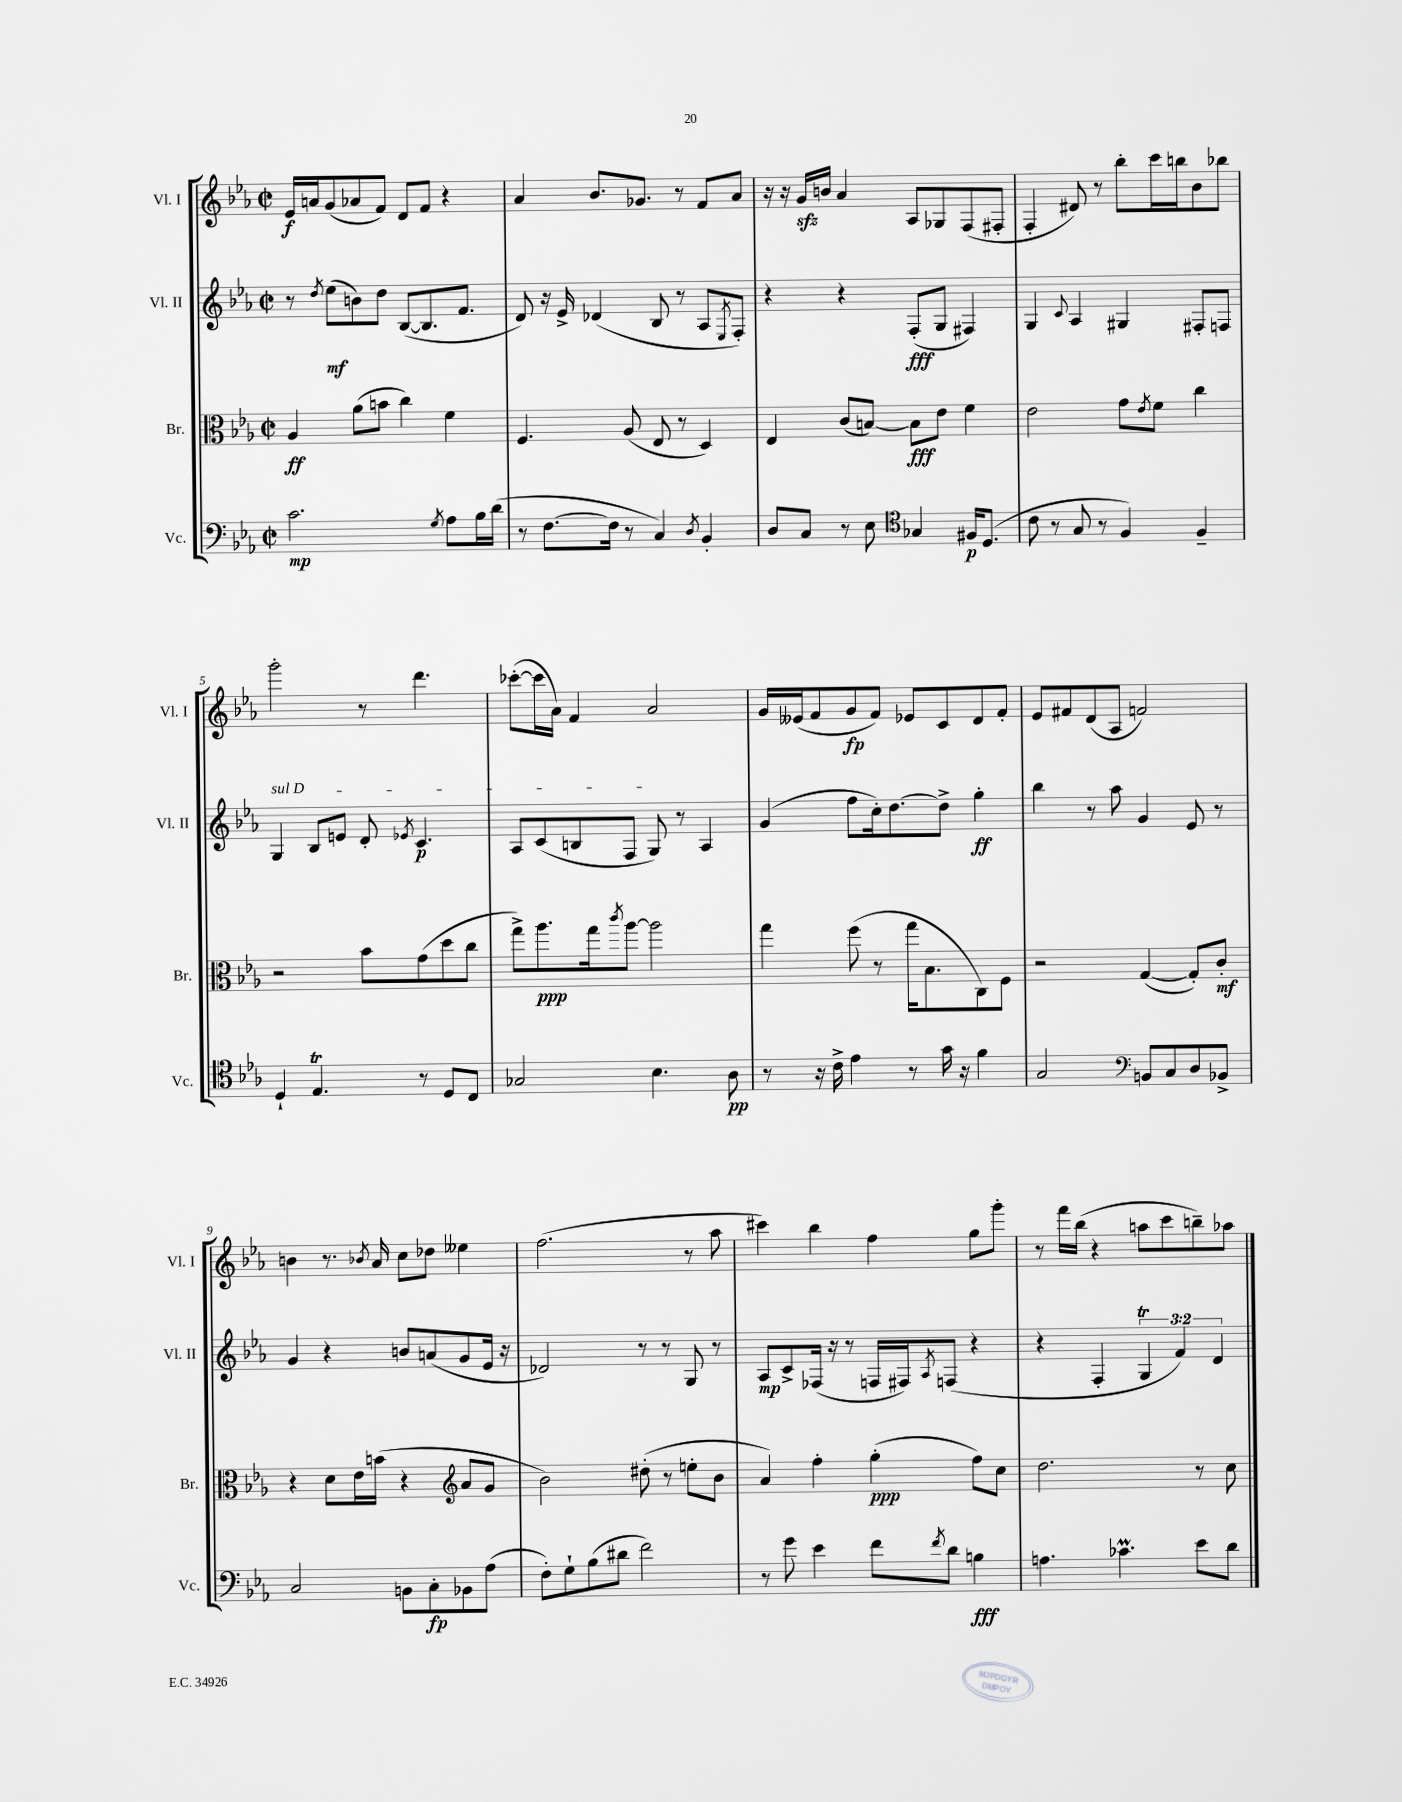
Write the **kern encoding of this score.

**kern	**dynam	**kern	**dynam	**kern	**dynam	**kern	**dynam
*part4	*part4	*part3	*part3	*part2	*part2	*part1	*part1
*staff4	*staff4	*staff3	*staff3	*staff2	*staff2	*staff1	*staff1
*I"Vc.	*	*I"Br.	*	*I"Vl. II	*	*I"Vl. I	*
*I'Vc.	*	*I'Br.	*	*I'Vl. II	*	*I'Vl. I	*
*clefF4	*	*clefC3	*	*clefG2	*	*clefG2	*
*k[b-e-a-]	*	*k[b-e-a-]	*	*k[b-e-a-]	*	*k[b-e-a-]	*
*M2/2	*	*M2/2	*	*M2/2	*	*M2/2	*
*met(c|)	*	*met(c|)	*	*met(c|)	*	*met(c|)	*
=1	=1	=1	=1	=1	=1	=1	=1
2.c\	mp	4A-/	ff	8r	.	16e-/LL	f
.	.	.	.	.	.	16an/J	.
.	.	.	.	8qdd/	.	.	.
.	.	.	.	(8ee-\L	mf	(8g/	.
.	.	(8a-\L	.	8bn\)	.	8a-X/	.
.	.	8bn\J	.	8dd\J	.	8f/J)	.
.	.	4cc\)	.	([8B-/L	.	8d/L	.
.	.	.	.	8.B-/]	.	8f/J	.
8qG/	.	.	.	.	.	.	.
8A-\L	.	4f\	.	.	.	4r	.
.	.	.	.	8.f/J	.	.	.
16B-\L	.	.	.	.	.	.	.
(16d\JJ	.	.	.	.	.	.	.
=2	=2	=2	=2	=2	=2	=2	=2
8r	.	4.F/	.	8d/)	.	4a-/	.
[8.F\L	.	.	.	16r	.	.	.
.	.	.	.	16e-^/	.	.	.
.	.	.	.	(4d-X/	.	8.b-/L	.
16F\Jk]	.	.	.	.	.	.	.
8r	.	(8A-/	.	.	.	.	.
.	.	.	.	.	.	8.g-X/J	.
4C/)	.	8E-/	.	8B-/	.	.	.
.	.	8r	.	8r	.	8r	.
8qD/	.	.	.	.	.	.	.
4BB-'/	.	4D/)	.	8A-/L	.	8f/L	.
.	.	.	.	8qE-/	.	.	.
.	.	.	.	8F'/J)	.	8a-/J	.
=3	=3	=3	=3	=3	=3	=3	=3
8D/L	.	4E-/	.	4r	.	16r	.
.	.	.	.	.	.	16r	.
8C/J	.	.	.	.	.	16gzz/LL	.
.	.	.	.	.	.	16bn/JJ	.
8r	.	(8c/L	.	4r	.	4a-/	.
8E-\	.	[8Bn/J)	.	.	.	.	.
*clefC4	*	*	*	*	*	*	*
4G-X/	.	8B\L]	fff	(8F'/L	fff	8A-/L	.
.	.	8e-\J	.	8G/J	.	8G-X/	.
16F#X/KL	p	4f\	.	4F#X/)	.	(8F/	.
(8.D/J	.	.	.	.	.	.	.
.	.	.	.	.	.	8F#X'/J	.
=4	=4	=4	=4	=4	=4	=4	=4
8c\	.	2e-\	.	4G/	.	4F'/	.
8r	.	.	.	.	.	.	.
.	.	.	.	8qqc/	.	.	.
8G/	.	.	.	4A-/	.	8d#X/)	.
8r	.	.	.	.	.	8r	.
4F/)	.	8g\L	.	4G#X/	.	8bb-'\L	.
.	.	8qe-/	.	.	.	.	.
.	.	8f\J	.	.	.	16ccc\L	.
.	.	.	.	.	.	16bbn\J	.
4F~/	.	4cc\	.	8F#X'/L	.	8b-\	.
.	.	.	.	8Fn/J	.	8bb-X\J	.
!!LO:LB:g=z
=5	=5	=5	=5	=5	=5	=5	=5
!	!	!	!	!LO:TX:a:i:t=sul D	!	!	!
4D`/	.	2r	.	4G/	.	2ggg'\	.
4.E-T/	.	.	.	8B-/L	.	.	.
.	.	.	.	8en/J	.	.	.
.	.	8b-\L	.	8d'/	.	8r	.
.	.	.	.	8qe-X/	.	.	.
8r	.	(8g\	.	4.c/	p	4.ddd\	.
8D/L	.	8dd\	.	.	.	.	.
8C/J	.	8cc\J	.	.	.	.	.
=6	=6	=6	=6	=6	=6	=6	=6
2G-X/	.	8gg^\L)	.	8A-/L	.	([8ccc-X'\L	.
.	.	8.aa-\	ppp	(8c/	.	16ccc-\L]	.
.	.	.	.	.	.	16a-\JJ)	.
.	.	.	.	8Bn/	.	4f/	.
.	.	16gg\k	.	.	.	.	.
.	.	8qccc/	.	.	.	.	.
.	.	[8aa-\J	.	8F/J	.	.	.
4.B-\	.	2aa-\]	.	8G/)	.	2a-/	.
.	.	.	.	8r	.	.	.
.	.	.	.	4A-/	.	.	.
8A-\	pp	.	.	.	.	.	.
=7	=7	=7	=7	=7	=7	=7	=7
8r	.	4gg\	.	(4g/	.	16g/LL	.
.	.	.	.	.	.	(16e--X/J	.
16r	.	.	.	.	.	8f/	.
16c^\	.	.	.	.	.	.	.
4e-\	.	(8ff\	.	8ff\L	.	8g/	fp
.	.	8r	.	16cc'\k)	.	8f/J)	.
.	.	.	.	[8.dd\	.	.	.
8r	.	16gg\KL	.	.	.	8e-X/L	.
.	.	8.B-\	.	.	.	.	.
16g\	.	.	.	8dd^\J]	.	8c/	.
16r	.	.	.	.	.	.	.
4f\	.	8C\)	.	4gg'\	ff	8d/	.
.	.	8F\J	.	.	.	8f'/J	.
=8	=8	=8	=8	=8	=8	=8	=8
2G/	.	2r	.	4bb-\	.	8e-/L	.
.	.	.	.	.	.	8f#X/	.
.	.	.	.	8r	.	(8d/	.
.	.	.	.	8aa-\	.	8A-/J	.
*clefF4	*	*	*	*	*	*	*
8BBn/L	.	([4G/	.	4g/	.	2fn/)	.
8C/	.	.	.	.	.	.	.
8D/	.	8G'/L])	.	8e-/	.	.	.
8BB-X^/J	.	8c'/J	mf	8r	.	.	.
!!LO:LB:g=z
=9	=9	=9	=9	=9	=9	=9	=9
2C/	.	4r	.	4g/	.	4bn\	.
.	.	8d\L	.	4r	.	8.r	.
.	.	16e-\L	.	.	.	.	.
.	.	.	.	.	.	8qb-X/	.
.	.	(16bn\JJ	.	.	.	16a-/	.
8BBn\L	.	4r	.	8bn/L	.	8cc\L	.
8C'\	fp	.	.	(8an/	.	8dd-X\J	.
*	*	*clefG2	*	*	*	*	*
8BB-X\	.	8a-/L	.	8g/	.	4ee--X\	.
(8A-\J	.	8g/J	.	16e-/Jk	.	.	.
.	.	.	.	16r	.	.	.
=10	=10	=10	=10	=10	=10	=10	=10
8F'\L)	.	2b-\)	.	2d-X/)	.	(2.ff\	.
8G`\	.	.	.	.	.	.	.
(8B-\	.	.	.	.	.	.	.
8d#X\J	.	.	.	.	.	.	.
2f\)	.	(8dd#X'\	.	8r	.	.	.
.	.	8r	.	8r	.	.	.
.	.	8een'\L	.	8G/	.	8r	.
.	.	8b-\J	.	8r	.	8aa-\	.
=11	=11	=11	=11	=11	=11	=11	=11
8r	.	4a-/)	.	8A-/L	mp	4ccc#X\)	.
8g\	.	.	.	8c^/	.	.	.
4e-\	.	4ff'\	.	(16F-X/Jk	.	4bb-\	.
.	.	.	.	16r	.	.	.
.	.	.	.	8r	.	.	.
8f\L	.	(4gg'\	ppp	16Fn/LL	.	4ff\	.
.	.	.	.	16F#X/J)	.	.	.
8qf/	.	.	.	8qA-/	.	.	.
8d\J	.	.	.	(8Fn/J	.	.	.
4Bn\	fff	8ff\L)	.	4r	.	8gg\L	.
.	.	8cc\J	.	.	.	8ggg'\J	.
=12	=12	=12	=12	=12	=12	=12	=12
4.An\	.	2.dd\	.	4r	.	8r	.
.	.	.	.	.	.	16fff\LL	.
.	.	.	.	.	.	(16bb-\JJ	.
.	.	.	.	4F'/	.	4r	.
4.c-XM\	.	.	.	.	.	.	.
.	.	.	.	6Gt/	.	8aan\L	.
.	.	.	.	.	.	8ccc\	.
.	.	.	.	6f/)	.	.	.
8e-\L	.	8r	.	.	.	8bbn~\)	.
.	.	.	.	6d/	.	.	.
8d\J	.	8cc\	.	.	.	8aa-X\J	.
==	==	==	==	==	==	==	==
*-	*-	*-	*-	*-	*-	*-	*-
